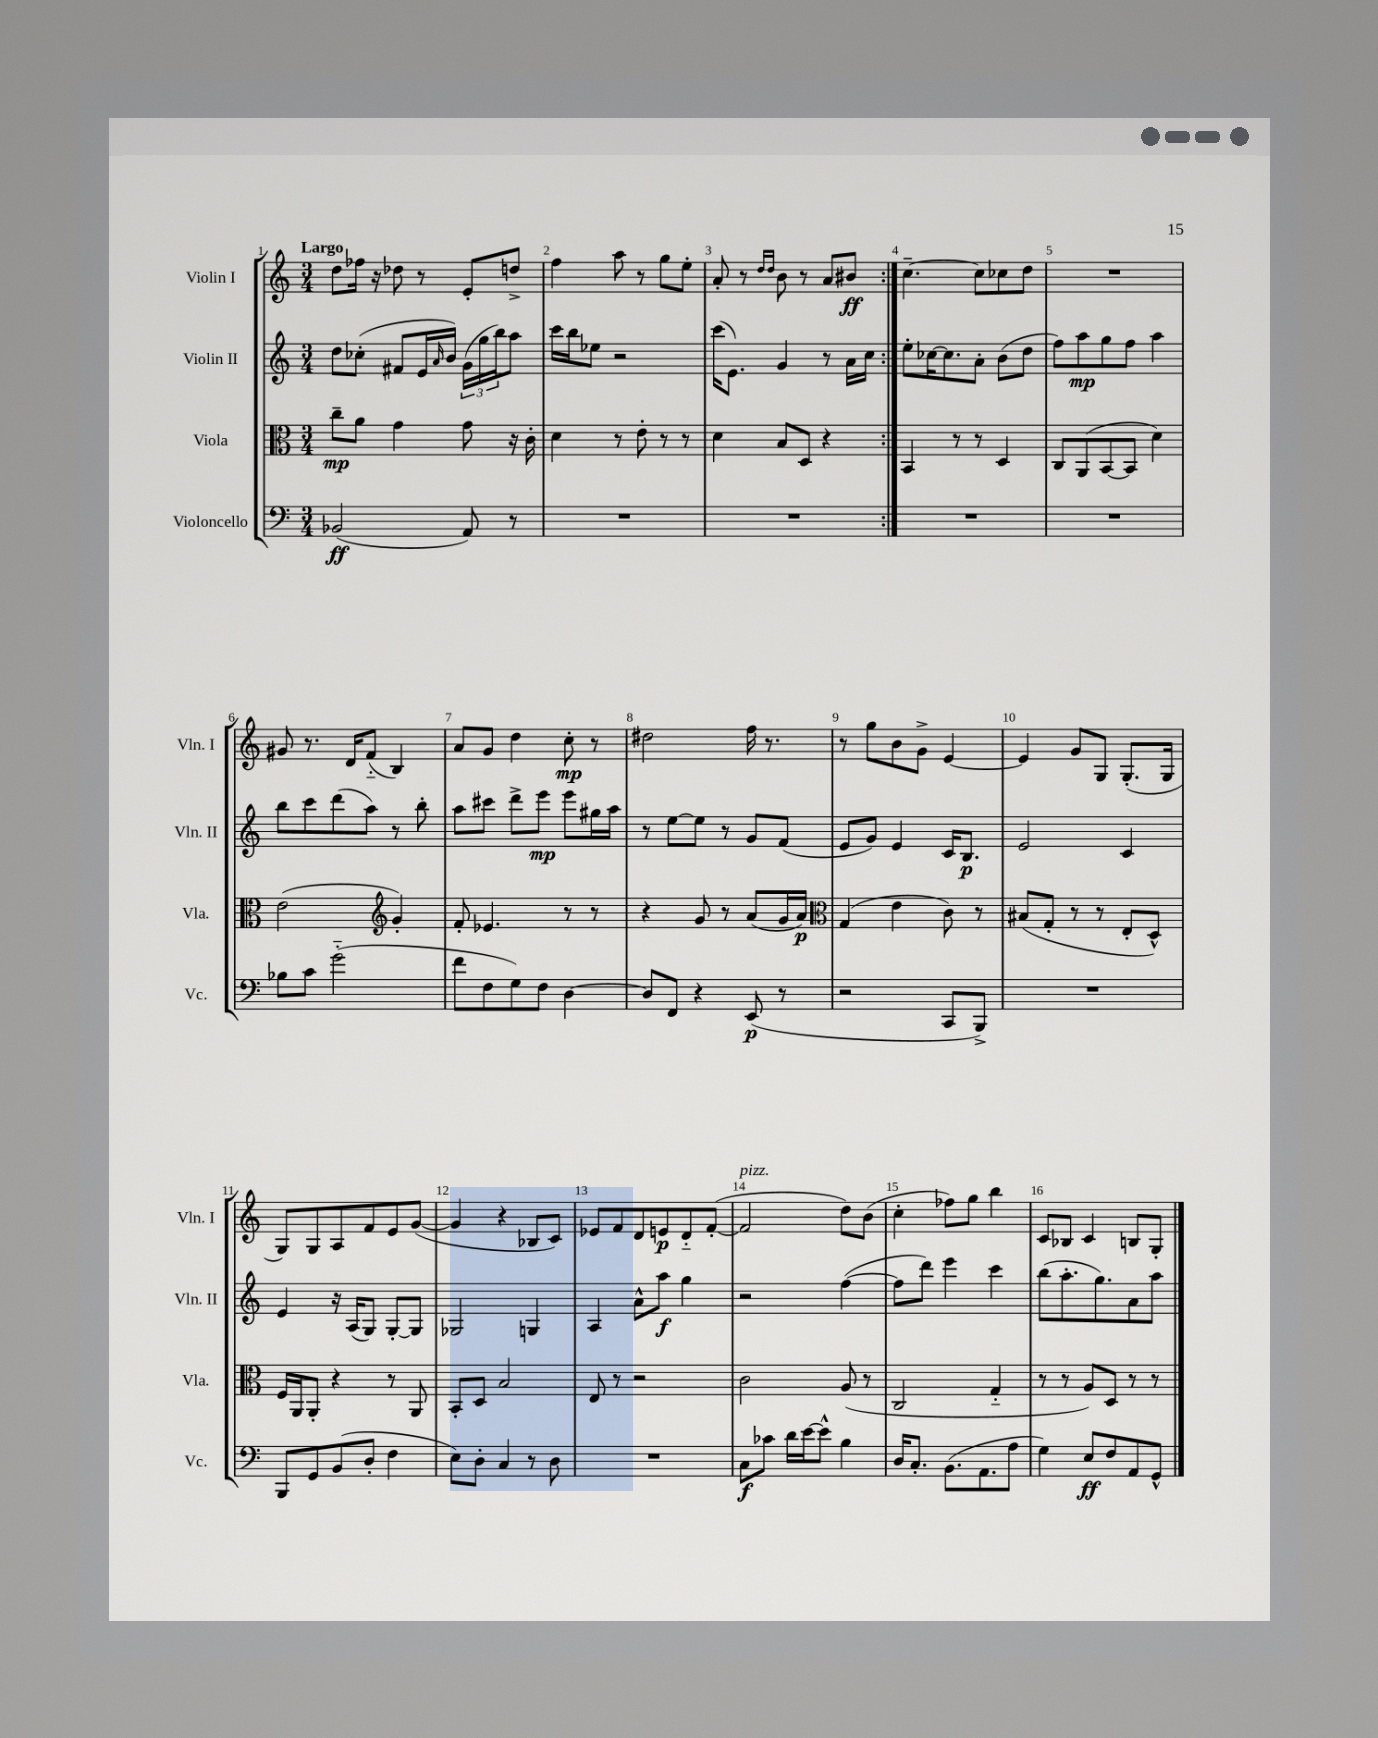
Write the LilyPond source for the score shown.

<<
\new StaffGroup <<
\new Staff = "s0" \with { instrumentName = "Violin I" shortInstrumentName = "Vln. I" } {
    \clef treble \key c \major \numericTimeSignature \time 3/4 \tempo "Largo"
    \repeat volta 2 { d''8 fes''16 r16 des''8 r8 e'8-. d''8-> |
    f''4 a''8 r8 g''8 e''8-. |
    a'8-. r8 \grace { d''16 d''16 } b'8 r8 a'8 bis'8\ff | }
    c''4.~-- c''8 ces''8 d''8 |
    R2. |
    gis'8 r8. d'16 f'8-_( b4) |
    a'8 g'8 d''4 c''8-.\mp r8 |
    dis''2 f''16 r8. |
    r8 g''8 b'8 g'8-> e'4~ |
    e'4 g'8 g8 g8.-.( g16 |
    g8) g8 a8 f'8 e'8 g'8~( |
    g'4 r4 bes8 c'8) |
    ees'8 f'8 d'8 e'8\p d'8-_ f'8~-.( |
    f'2^\markup { \italic "pizz." } d''8) b'8( |
    c''4-. fes''8) g''8 b''4 |
    c'8 bes8 c'4 b8 g8-. \bar "|." |
}
\new Staff = "s1" \with { instrumentName = "Violin II" shortInstrumentName = "Vln. II" } {
    \clef treble \key c \major \numericTimeSignature \time 3/4
    \repeat volta 2 { d''8 ces''8-.( fis'8 e'16 \grace { a'16 } b'16) \tuplet 3/2 { g'16( g''16 b''16) } a''8 |
    c'''16 b''16 ees''8 r2 |
    c'''16( e'8.) g'4 r8 a'16 c''16 | }
    e''8-. ces''16~ ces''8. a'8-. b'8( d''8 |
    f''8) a''8\mp g''8 f''8 a''4 |
    b''8 c'''8 d'''8( a''8) r8 b''8-. |
    a''8 cis'''8 d'''8-> e'''8\mp e'''8 gis''16 a''16 |
    r8 e''8~ e''8 r8 g'8 f'8( |
    e'8 g'8) e'4 c'16 b8.\p |
    e'2 c'4 |
    e'4 r16 a16( g8) g8~-. g8 |
    ges2 g4 |
    a4 a'8-^ a''8\f g''4 |
    r2 f''4~( |
    f''8 d'''8) e'''4 c'''4 |
    b''8( a''8.-. g''8.) a'8 a''8 \bar "|." |
}
\new Staff = "s2" \with { instrumentName = "Viola" shortInstrumentName = "Vla." } {
    \clef alto \key c \major \numericTimeSignature \time 3/4
    \repeat volta 2 { c''8--\mp a'8 g'4 g'8 r16 c'16-. |
    d'4 r8 e'8-. r8 r8 |
    d'4 b8 d8 r4 | }
    b,4 r8 r8 d4 |
    c8 a,8( b,8~ b,8 d'4) |
    e'2( \clef treble g'4-.) |
    f'8-. ees'4. r8 r8 |
    r4 g'8 r8 a'8( g'16 a'16\p) |
    \clef alto g4( e'4 c'8) r8 |
    bis8( g8-. r8 r8 e8-. d8-^) |
    f16 a,16 a,8-. r4 r8 a,8 |
    b,8-. d8 b2 |
    e8 r8 r2 |
    c'2 a8( r8 |
    c2 g4-_ |
    r8 r8 a8) d8 r8 r8 \bar "|." |
}
\new Staff = "s3" \with { instrumentName = "Violoncello" shortInstrumentName = "Vc." } {
    \clef bass \key c \major \numericTimeSignature \time 3/4
    \repeat volta 2 { bes,2\ff( a,8) r8 |
    R2. |
    R2. | }
    R2. |
    R2. |
    bes8 c'8 g'2-_( |
    f'8 f8 g8) f8 d4~ |
    d8 f,8 r4 e,8\p( r8 |
    r2 c,8 b,,8->) |
    R2. |
    b,,8 g,8 b,8( d8-. f4 |
    e8) d8-. c4 r8 d8 |
    R2. |
    c8\f ces'8 d'16 e'16~ e'8-^ b4 |
    d16 c8.-. b,8.( a,8. a8 |
    g4) e8\ff f8 a,8 g,8-^ \bar "|." |
}
>>
>>
\layout { \context { \Score \override BarNumber.break-visibility = ##(#f #t #t) barNumberVisibility = #all-bar-numbers-visible } }
